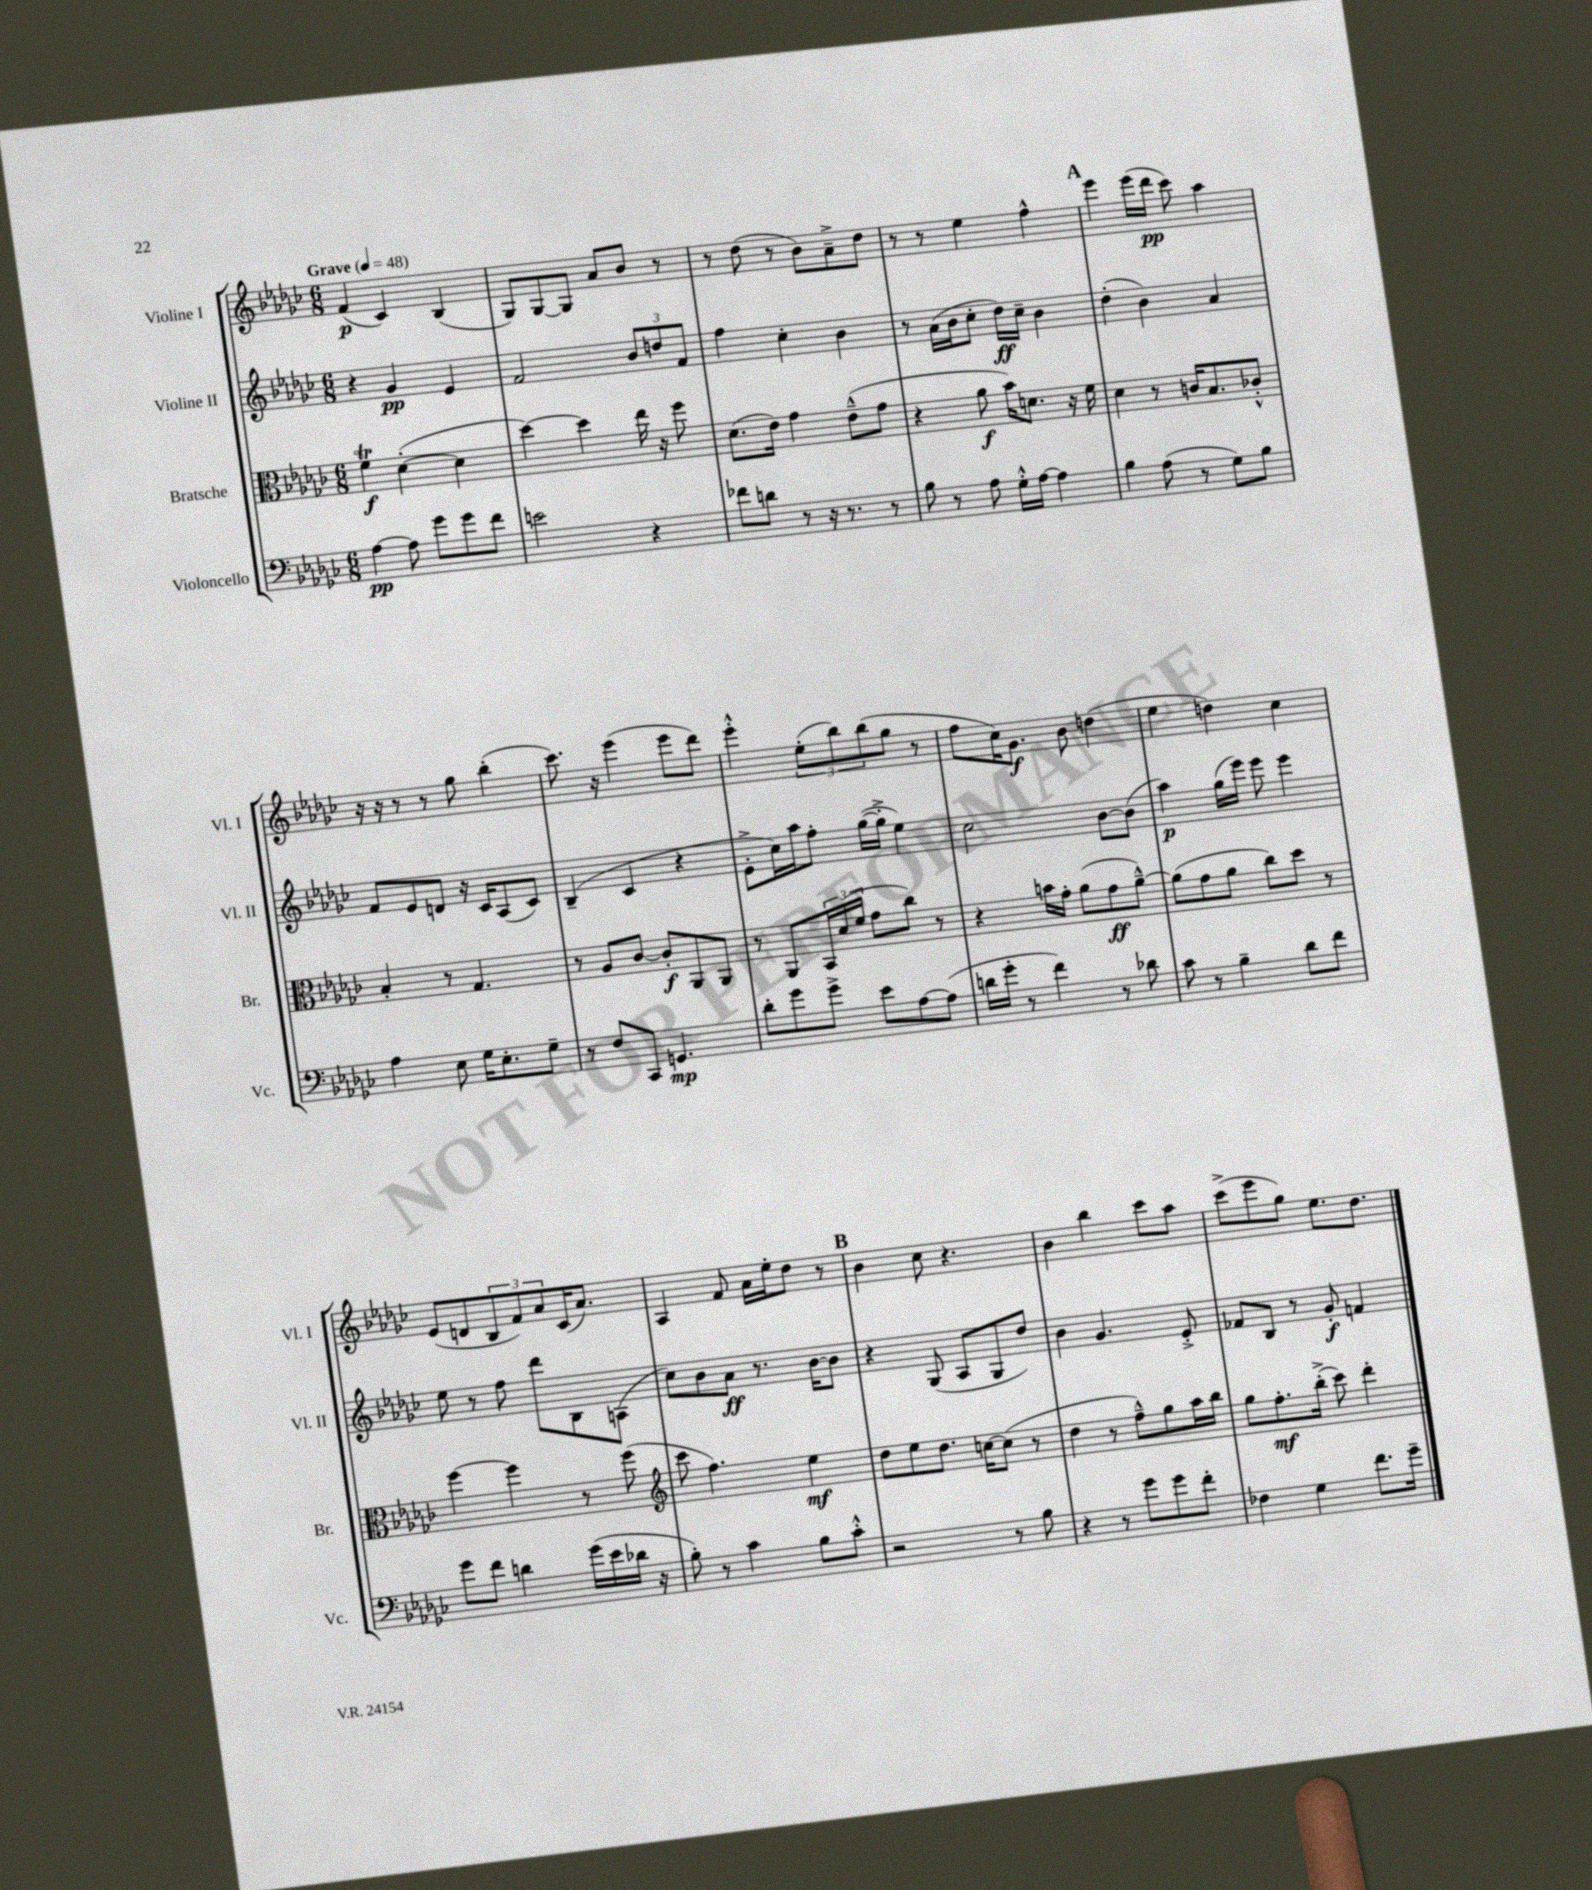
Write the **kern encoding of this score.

**kern	**dynam	**kern	**dynam	**kern	**dynam	**kern	**dynam
*part4	*part4	*part3	*part3	*part2	*part2	*part1	*part1
*staff4	*staff4	*staff3	*staff3	*staff2	*staff2	*staff1	*staff1
*I"Violoncello	*	*I"Bratsche	*	*I"Violine II	*	*I"Violine I	*
*I'Vc.	*	*I'Br.	*	*I'Vl. II	*	*I'Vl. I	*
*clefF4	*	*clefC3	*	*clefG2	*	*clefG2	*
*k[b-e-a-d-g-c-]	*	*k[b-e-a-d-g-c-]	*	*k[b-e-a-d-g-c-]	*	*k[b-e-a-d-g-c-]	*
*M6/8	*	*M6/8	*	*M6/8	*	*M6/8	*
*MM48	*	*MM48	*	*MM48	*	*MM48	*
=1	=1	=1	=1	=1	=1	=1	=1
!	!	!	!	!	!	!LO:TX:a:B:t=Grave	!
[4A-\	pp	4ft\	f	4r	.	(4f/	p
8A-\]	.	([4d-'\	.	4g-/	pp	4c-/)	.
8g-\L	.	.	.	.	.	.	.
8g-\	.	4d-\]	.	4e-/	.	(4B-/	.
8f\J	.	.	.	.	.	.	.
=2	=2	=2	=2	=2	=2	=2	=2
2en\	.	[4dd-\)	.	2f/	.	8G-/L)	.
.	.	.	.	.	.	[8G-/	.
.	.	4dd-\]	.	.	.	8G-/J]	.
.	.	.	.	.	.	8a-/L	.
4r	.	16ee-\	.	12b-/L	.	8b-/J	.
.	.	16r	.	.	.	.	.
.	.	.	.	12ddn/	.	.	.
.	.	8ff\	.	.	.	8r	.
.	.	.	.	12f/J	.	.	.
=3	=3	=3	=3	=3	=3	=3	=3
8f-X\L	.	(8.d-\L	.	4ff\	.	8r	.
8dn\J	.	.	.	.	.	(8dd-\	.
.	.	16e-\Jk)	.	.	.	.	.
8r	.	4g-\	.	4cc-'\	.	8r	.
16r	.	.	.	.	.	8b-\L)	.
8.r	.	.	.	.	.	.	.
.	.	(8e-~^^\L	.	4b-\	.	8a-~^\	.
8r	.	8g-\J	.	.	.	8dd-\J	.
=4	=4	=4	=4	=4	=4	=4	=4
8B-\	.	4r	.	8r	.	8r	.
8r	.	.	.	(16a-\LL	.	8r	.
.	.	.	.	16b-\J	.	.	.
8A-\	.	8a-\	f	8cc-'\J	.	4ee-\	.
16G-'^^\LL	.	16b-\KL)	.	16dd-\LL)	ff	.	.
[16A-\JJ	.	8.dn\J	.	16cc-~\JJ	.	.	.
4A-\]	.	.	.	4b-\	.	4ff^^\	.
.	.	16r	.	.	.	.	.
.	.	16f\	.	.	.	.	.
!!LO:REH:place=s1:t=A
=5	=5	=5	=5	=5	=5	=5	=5
4B-\	.	4d-\	.	(4dd-'\	.	4eee-\	.
(8A-\	.	8r	.	4b-\)	.	(16eee-\LL	.
.	.	.	.	.	.	16ddd-\JJ	pp
8r	.	16cn/KL	.	.	.	8ccc-\)	.
.	.	8.B-/	.	.	.	.	.
8G-\L)	.	.	.	4a-/	.	4aa-\	.
8B-\J	.	8c-X'^^/J	.	.	.	.	.
!!LO:LB:g=z
=6	=6	=6	=6	=6	=6	=6	=6
4A-\	.	4B-'/	.	8f/L	.	16r	.
.	.	.	.	.	.	16r	.
.	.	.	.	8e-/	.	8r	.
8E-\	.	8r	.	8dn/J	.	8r	.
16G-\KL	.	4.G-/	.	16r	.	8gg-\	.
8.E-'\	.	.	.	16c-/KL	.	.	.
.	.	.	.	(8A-/	.	(4bb-'\	.
8G-~\J	.	.	.	8c-/J)	.	.	.
=7	=7	=7	=7	=7	=7	=7	=7
8r	.	8r	.	(4B-~/	.	8.ccc-\)	.
8F/L	.	8A-/L	.	.	.	.	.
.	.	.	.	.	.	16r	.
8CC-/J	.	[8c-/J	.	4c-/	.	(4eee-\	.
4.GGn/	mp	8c-'/L]	f	.	.	.	.
.	.	8AA-/	.	4r	.	8eee-\L	.
.	.	8AA-/J	.	.	.	8ddd-\J)	.
=8	=8	=8	=8	=8	=8	=8	=8
8d-'\L	.	8r	.	8e-'^\L	.	4eee-'^^\	.
8g-\	.	8AA-/L	.	16cc-\L)	.	.	.
.	.	.	.	16aa-\J	.	.	.
8g-^\J	.	24BB-/L	.	8ff'\J	.	(12ee-'\L	.
.	.	(24d-/	.	.	.	.	.
.	.	24f/JJ	.	.	.	12bb-\)	.
8e-\L	.	8g-\L	.	([16gg-\LL	.	.	.
.	.	.	.	.	.	(12bb-\	.
.	.	.	.	16gg-'^\JJ]	.	.	.
[8A-\	.	8cc-\J)	.	4ee-\)	.	8gg-\J	.
(8A-\J]	.	8r	.	.	.	8r	.
=9	=9	=9	=9	=9	=9	=9	=9
16dn\LL	.	4r	.	2cc-\	.	8ff\L	.
16g-'\JJ	.	.	.	.	.	.	.
8r	.	.	.	.	.	16cc-\K)	.
.	.	.	.	.	.	8.g-\J	f
4f\)	.	16bn\LL	.	.	.	.	.
.	.	16g-'\JJ	.	.	.	.	.
.	.	(8a-\L	.	.	.	8b-\	.
8r	.	8g-\	ff	[8b-\L	.	(4ddn\	.
8d-X\	.	[8a-~^^\J)	.	(8b-\J]	.	.	.
=10	=10	=10	=10	=10	=10	=10	=10
8c-\	.	(8a-\L]	.	4aa-\)	p	4ee-\	.
8r	.	8g-\	.	.	.	.	.
4B-~\	.	8a-\J	.	(16gg-\LL	.	4ddn\)	.
.	.	.	.	16eee-\JJ)	.	.	.
.	.	8cc-\L)	.	8eee-\	.	.	.
8d-\L	.	8dd-\J	.	4eee-\	.	4cc-\	.
8f\J	.	8r	.	.	.	.	.
!!LO:LB:g=z
=11	=11	=11	=11	=11	=11	=11	=11
8g-\L	.	[4ff\	.	8ee-\	.	(8e-/L	.
8f\J	.	.	.	8r	.	8dn/	.
4dn\	.	4ff\]	.	8ff\	.	12B-/	.
.	.	.	.	.	.	12f/)	.
.	.	.	.	8ddd-\L	.	.	.
.	.	.	.	.	.	12a-/	.
(16g-\LL	.	8r	.	8B-\	.	(16c-/K	.
16e-\	.	.	.	.	.	8.a-/J)	.
16d-X\JJ	.	(8ff\	.	(8An\J	.	.	.
16r	.	.	.	.	.	.	.
=12	=12	=12	=12	=12	=12	=12	=12
*	*	*clefG2	*	*	*	*	*
8B-'\)	.	8ccc-\	.	8cc-\L)	.	4A-/	.
8r	.	4.ff\)	.	8b-\	.	.	.
4c-\	.	.	.	8a-\J	ff	8f/	.
.	.	.	.	8.r	.	16a-\LL	.
.	.	.	.	.	.	16ee-'\J	.
8B-\L	.	4ee-\	mf	.	.	8dd-\J	.
.	.	.	.	[16b-\KL	.	.	.
8c-'^^\J	.	.	.	8b-\J]	.	8r	.
!!LO:REH:place=s1:t=B
=13	=13	=13	=13	=13	=13	=13	=13
2r	.	8dd-\L	.	4r	.	4b-\	.
.	.	8ee-\	.	.	.	.	.
.	.	8.dd-\J	.	(8G-/	.	8cc-\	.
.	.	.	.	8A-/L	.	4.r	.
.	.	[16ccn\KL	.	.	.	.	.
8r	.	(8cc\J]	.	8G-/	.	.	.
8B-\	.	8r	.	8dd-/J)	.	.	.
=14	=14	=14	=14	=14	=14	=14	=14
4r	.	4dd-\	.	4b-\	.	4b-\	.
8r	.	8r	.	4.g-/	.	4bb-\	.
8g-\L	.	8ff~^^\L)	.	.	.	.	.
8g-\	.	8gg-\	.	.	.	8ccc-\L	.
8f'\J	.	16aa-\L	.	8e-'^/	.	8aa-\J	.
.	.	16bb-\JJ	.	.	.	.	.
=15	=15	=15	=15	=15	=15	=15	=15
4F-X\	.	8gg-\L	.	8f-X/L	.	(8ccc-^\L	.
.	.	8.ff'\	mf	8B-/J	.	8eee-\	.
4G-\	.	.	.	8r	.	8gg-\J)	.
.	.	(16bb-'^\Jk	.	.	.	.	.
.	.	8ccc-\)	.	8g-'/	f	8.ee-\L	.
8.f\L	.	4ddd-'\	.	4fn/	.	.	.
.	.	.	.	.	.	8.dd-\J	.
16g-~\Jk	.	.	.	.	.	.	.
==	==	==	==	==	==	==	==
*-	*-	*-	*-	*-	*-	*-	*-
